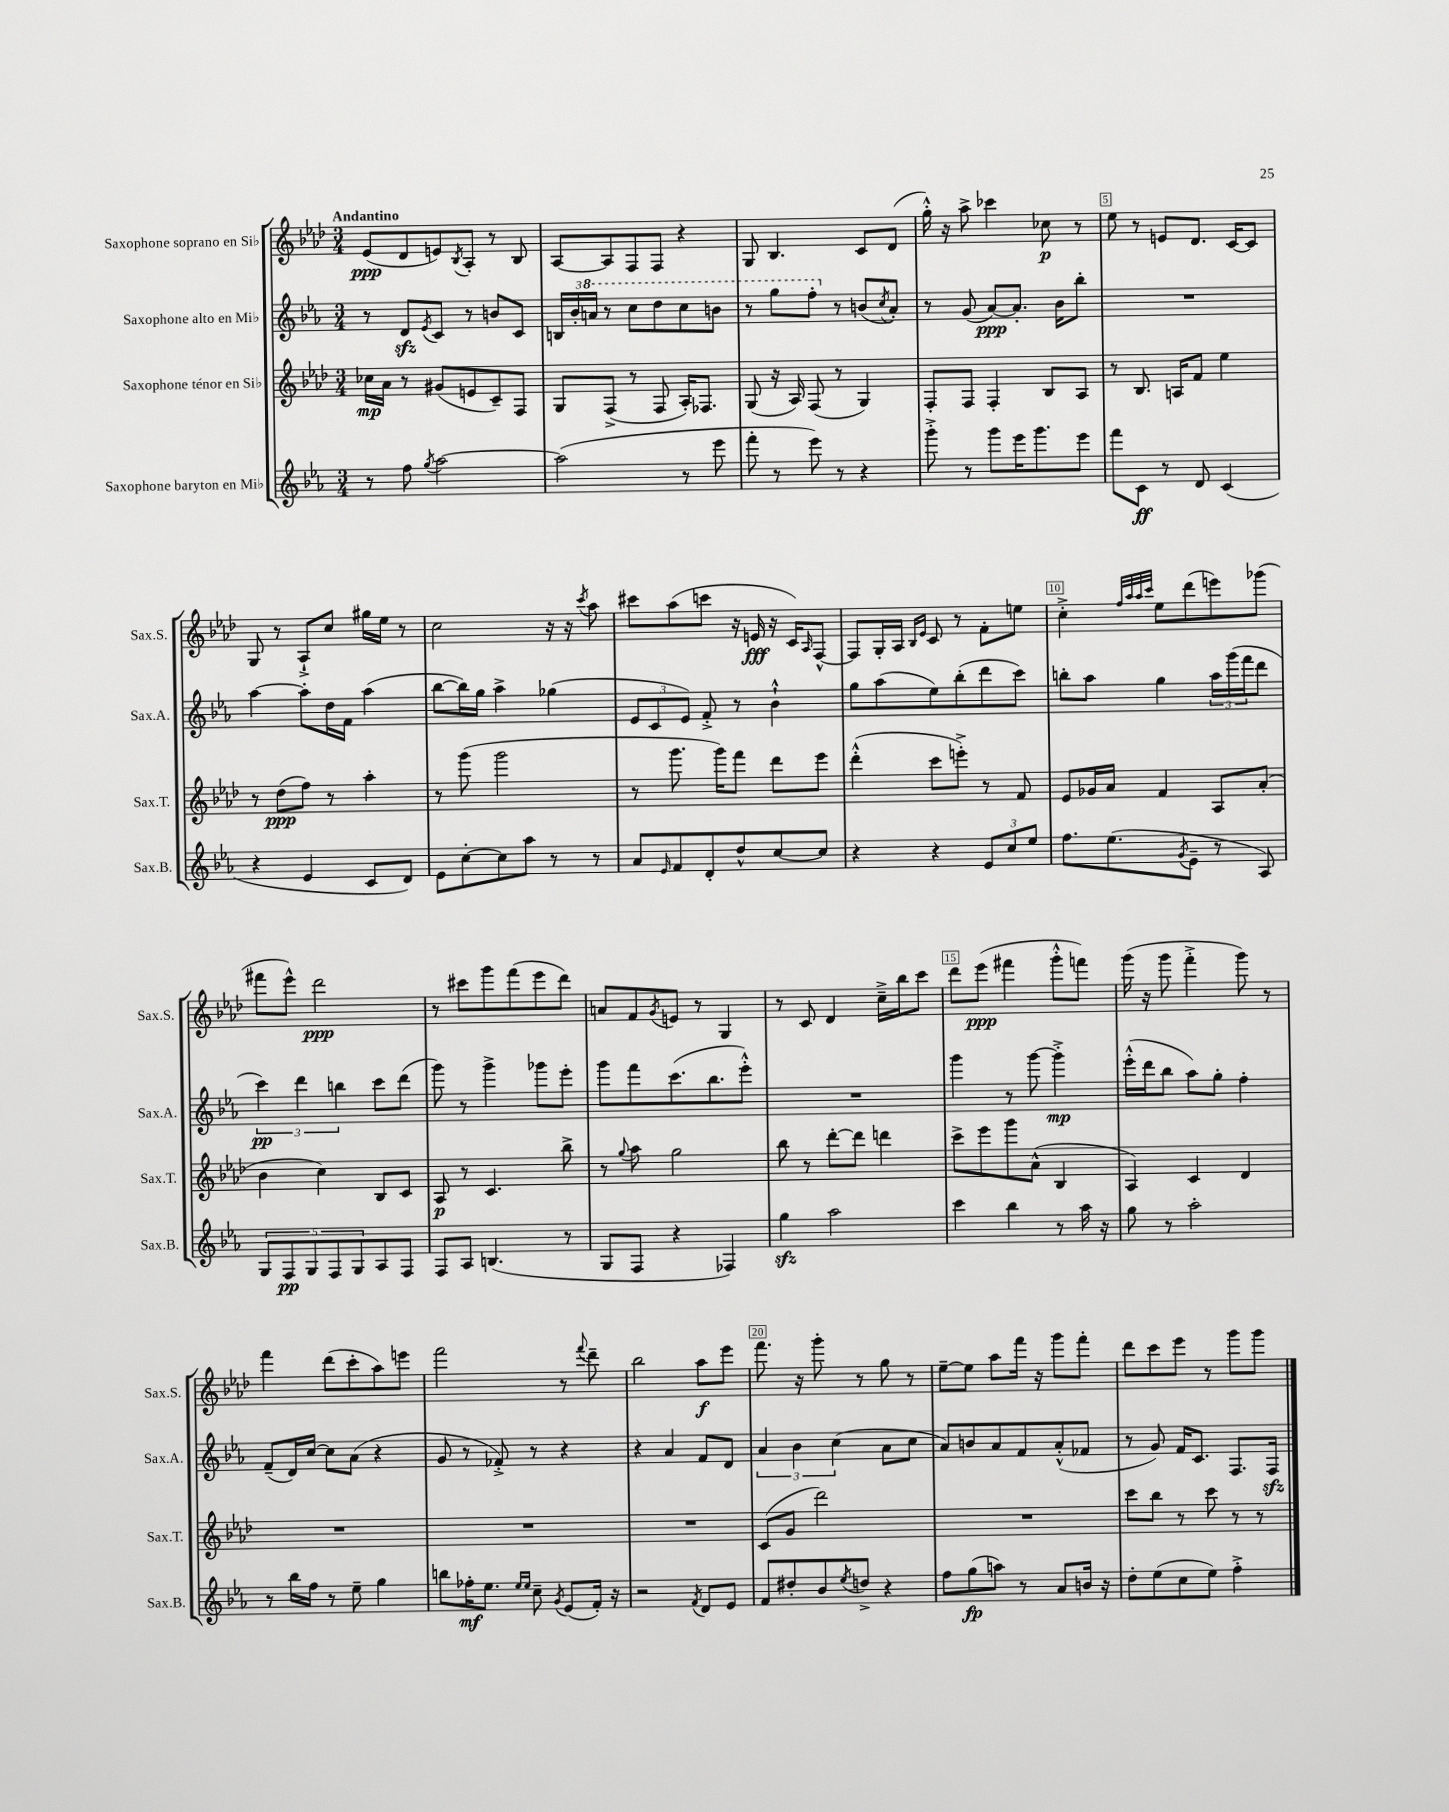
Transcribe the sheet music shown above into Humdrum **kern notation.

**kern	**kern	**kern	**kern
*staff4	*staff3	*staff2	*staff1
*clefG2	*clefG2	*clefG2	*clefG2
*k[b-e-a-]	*k[b-e-a-d-]	*k[b-e-a-]	*k[b-e-a-d-]
*M3/4	*M3/4	*M3/4	*M3/4
8r	16cc-\LL	8r	(8e-/L
.	16a-\JJ	.	.
8ff\	8r	8d/L	8d-/
8qgg/	.	8qe-/	.
[2aa-\	(8g#/L	8c/J	8e/)
.	.	.	8qB-/
.	8e/	8r	8A-'/J
.	8c~/)	8b/L	8r
.	8F/J	8c/J	8B-/
=	=	=	=
(2aa-\]	8G/L	24B/LL	[8A-/L
.	.	24b-'/	.
.	.	24aa/JJ	.
.	(8F^/J	8r	8A-/]
.	8r	8ccc\L	8F/
.	8F/	8ddd\	8F/J
8r	16A-'/LK)	8ccc\	4r
.	8.F-/J	.	.
8eee-\	.	8bb\J	.
=	=	=	=
8fff'\	(8G/	8r	8G/
8r	16r	8ggg\L	4.B-/
.	16A-/)	.	.
8eee-\)	(8F/	8fff'\J	.
8r	8r	8r	.
4r	4G/)	(8b/L	8c/L
.	.	8qcc/	.
.	.	8a-'/J)	(8d-/J
=	=	=	=
8ggg'^\	8F'/L	8r	16gg'^^\)
.	.	.	16r
8r	8F/J	(8g/	8aa-^\
8ggg\L	4F'/	[8a-/L)	4ccc-\
16eee-\K	.	8.a-'/]J	.
8.ggg\	.	.	.
.	8B-/L	.	8cc-\
.	.	16b-\LK	.
8eee-\J	8A-/J	8bb-'\J	8r
=	=	=	=
8fff\L	8r	2.r	8ee-\
8c\J	8.B-/	.	8r
8r	.	.	8e/L
.	16A/LK	.	.
8d/	8f/J	.	8.d-/J
(4c/	4ee-\	.	.
.	.	.	[16c/LK
.	.	.	8c/]J
=	=	=	=
4r	8r	[4aa-\	8G/
.	(8dd-\L	.	8r
4e-/	8ff\J)	8aa-'\]L	8A-`^/L
.	8r	16dd\L	8cc/J
.	.	16f\JJ	.
8c/L	4aa-'\	(4aa-\	16gg#\LL
.	.	.	16ee-\JJ
8d/J)	.	.	8r
=	=	=	=
8e-\L	8r	[8bb-\L	2cc\
[8cc'\	(8ggg\	16bb-\]L)	.
.	.	16gg\JJ	.
8cc\]	2ggg\	4aa-^\	.
8aa-\J	.	.	.
8r	.	(4gg-\	16r
.	.	.	16r
.	.	.	8qccc/
8r	.	.	8aa-\
=	=	=	=
8a-/L	8r	12e-/L	8ccc#\L
.	.	12c/	.
16qqe-/	.	.	.
8f/	8.ggg\	.	(8aa-\
.	.	12e-/J)	.
8d'/	.	8f'^/	8ccc\J
.	16ggg\LK)	.	.
8dd^^/	8fff\J	8r	16r
.	.	.	16e/
[8cc/	8ddd-\L	4b-`^^\	16r
.	.	.	16c/LK)
.	.	.	16qqA-/
8cc/]J	8eee-\J	.	[8F^^/J
=	=	=	=
4r	(4ddd-'^^\	8gg\L	8F/]L
.	.	(8aa-\	16G'/L
.	.	.	16A-/JJ
.	.	.	16qqB-/LL
.	.	.	16qqe-/JJ
4r	8ccc\L	8ee-\)	8c/
.	8eee'^\J)	(8bb-'\	8r
12e-/L	8r	8ddd\	8f'\L
12cc/	.	.	.
.	8f/	8ccc\J)	8ee\J
12ee-/J	.	.	.
=	=	=	=
8.ff\L	8e-/L	8bb'\L	4cc'^\
.	16g-/L	8aa-\J	.
(8.ee-\	16a-/JJ	.	.
.	.	.	32qqff/LLL
.	.	.	32qqaa-/
.	.	.	32qqaa-/
.	.	.	32qqccc/JJJ
.	4f/	4gg\	8ee-\L
8qg/	.	.	.
8e-~\J	.	.	(8ddd-\
8r	8A-/L	24aa-\LL	8eee\)
.	.	(24ggg\	.
.	.	24fff\J	.
8A-/)	(8a-'/J	8ddd\J	(8ggg-\J
=	=	=	=
10G/L	4b-\	6ccc\)	8fff#\L
10F/	.	.	.
.	.	.	8eee-^^\J)
.	.	6ddd\	.
10G/	.	.	.
.	4cc\)	.	2ddd-\
10F/	.	.	.
.	.	6bb\	.
10G/	.	.	.
8A-/	8B-/L	8ccc\L	.
8F/J	8c/J	(8ddd\J	.
=	=	=	=
8F/L	8A-/	8ggg\)	8r
8A-/J	8r	8r	8ccc#\L
(4.B/	4.c/	4ggg^\	8ggg\
.	.	.	(8fff\
.	.	8ggg-\L	8eee-\
8r	8bb-^\	8eee-'\J	8ddd-\J)
=	=	=	=
8G/L	8r	8ggg\L	8a/L
.	8qqgg/	.	.
8F/J	8aa-\	8fff\	8f/
.	.	.	8qg/
4r	2gg\	(8.ccc\	8e/J
.	.	.	8r
.	.	8.bb-\	.
4F-/)	.	.	4G/
.	.	8eee-'^^\J)	.
=	=	=	=
4gg\	8bb-\	2.r	8r
.	8r	.	8c/
2aa-\	[8ddd-'\L	.	4d-/
.	8ddd-\]J	.	.
.	4ddd\	.	16cc~^\LL
.	.	.	16bb-\J
.	.	.	8ccc\J
=	=	=	=
4ccc\	8ccc^\L	4ggg\	8ddd-\L
.	8eee-\	.	(8eee-\J
4bb-\	8ggg\	8r	4fff#\
.	(8a-^^\J	[8ggg\	.
8r	4B-/	4ggg'^\]	8ggg'^^\L
16aa-\	.	.	8fff\J)
16r	.	.	.
=	=	=	=
8gg\	4A-/)	(16eee-'^^\LL	(16ggg\
.	.	16ddd\J	16r
8r	.	8bb-\J	8ggg\
2aa-'\	4c/	8aa-\L)	4fff'^\
.	.	8gg'\J	.
.	4d-/	4ff'\	8ggg\)
.	.	.	8r
=	=	=	=
8r	2.r	(8f~/L	4fff\
16bb-\LL	.	16d/L)	.
16ff\JJ	.	[16cc/JJ	.
8r	.	8cc\]L	(8ddd-\L
8ee-~\	.	(8a-\J	8ccc'\
4gg\	.	4r	8aa-\)
.	.	.	8eee\J
=	=	=	=
8bb\L	2.r	8g/	2fff\
16ff-'\K	.	8r	.
8.ee-\J	.	.	.
.	.	8f-'^/)	.
16qqee-/LL	.	.	.
16qqee-/JJ	.	.	.
8cc~\	.	8r	.
8qg/	.	.	.
(8e-/L	.	4r	8r
.	.	.	8qqfff/
16f'/Jk)	.	.	8ddd-~\
16r	.	.	.
=	=	=	=
2r	2.r	4r	2bb-\
.	.	4a-/	.
8qf/	.	.	.
8d/L	.	8f/L	8aa-\L
8e-/J	.	8d/J	8eee-\J
=	=	=	=
8f/L	(8c/L	6a-/	8.fff\
8dd#'/	8g/J	.	.
.	.	6b-\	.
.	.	.	16r
8b-/	2ddd-\)	.	8ggg'\
.	.	(6cc\	.
8qee-/	.	.	.
8dd^/J	.	.	8r
4r	.	8a-\L	8gg\
.	.	8cc\J	8r
=	=	=	=
8ff\L	2.r	8a-/L)	[8ee-~\L
(8gg\	.	8b/	8ee-\]J
8aa\J)	.	8a-/	8aa-\L
8r	.	8f/	16fff\Jk
.	.	.	16r
8a-/L	.	(8a-'^^/	8ggg\L
16b/Jk	.	8f-/J	8fff'\J
16r	.	.	.
=	=	=	=
8dd'\L	8ccc\L	8r	8ddd-\L
(8ee-\	8bb-\J	8g/)	8ccc\
8cc\	8r	16f/LK	8eee-\J
.	.	8.c/J	.
8ee-\J)	8ccc\	.	8r
4ff'^\	8r	8.F/L	8ggg\L
.	8r	.	8ggg\J
.	.	16F/Jk	.
==	==	==	==
*-	*-	*-	*-
